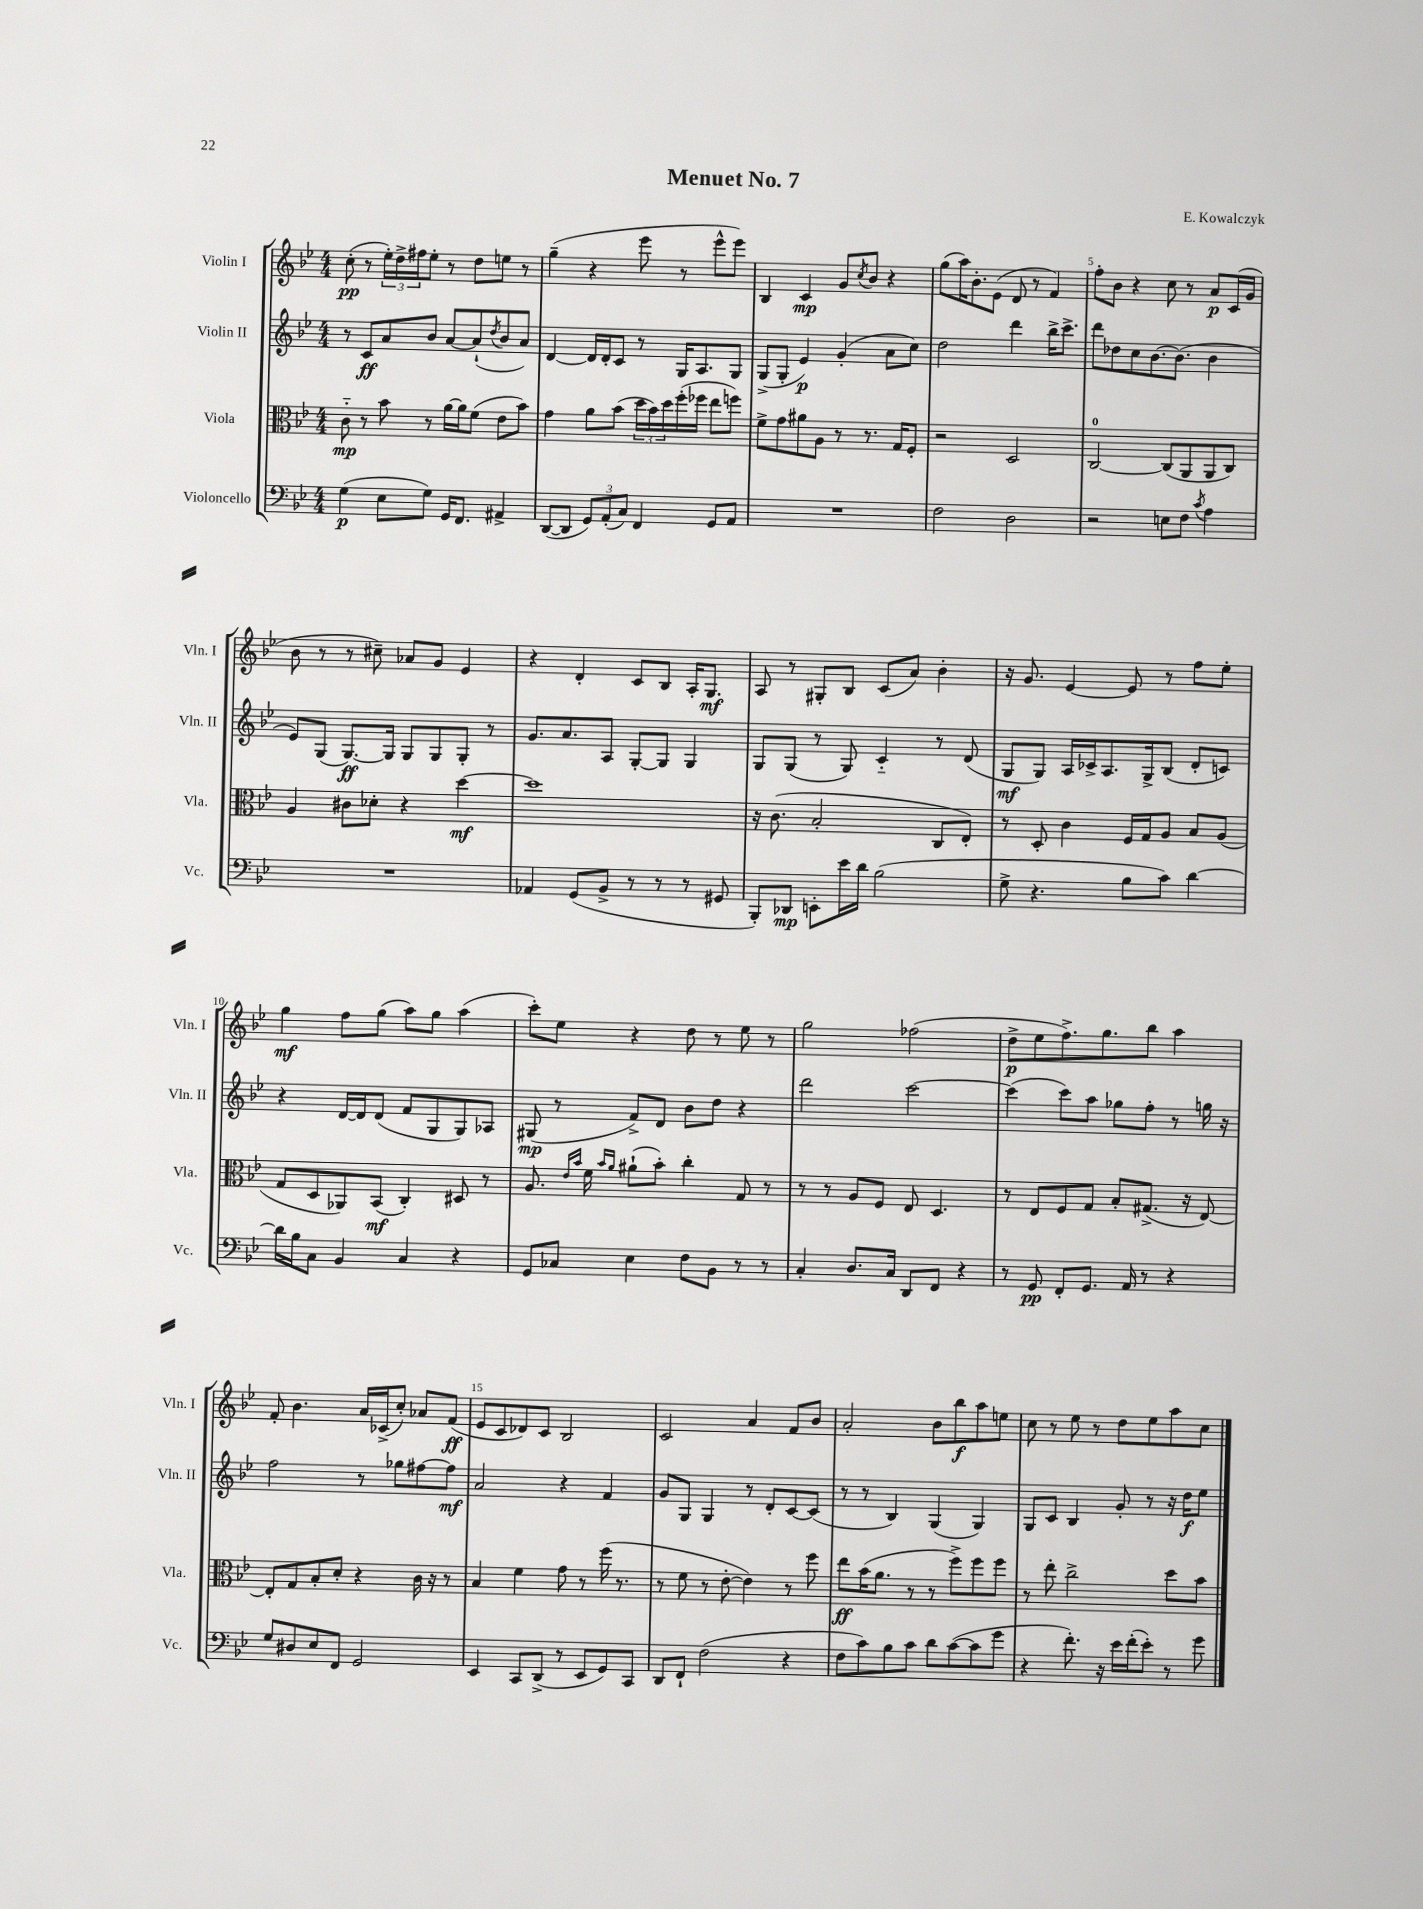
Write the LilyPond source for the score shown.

\header { title = "Menuet No. 7" composer = "E. Kowalczyk" }
<<
\new StaffGroup <<
\new Staff = "s0" \with { instrumentName = "Violin I" shortInstrumentName = "Vln. I" } {
    \clef treble \key bes \major \numericTimeSignature \time 4/4
    c''8-.\pp( r8 \tuplet 3/2 { ees''16-.) d''16-> fis''16 } ees''8-. r8 d''8 e''8 r8 |
    g''4--( r4 ees'''8 r8 ees'''8-^ ees'''8) |
    bes4 c'4\mp g'8 \acciaccatura { c''8 } bes'8 r4 |
    g''8( a''16) bes'8.-. ees'8( d'8 r8 f'4) |
    f''8-. bes'8 r4 c''8 r8 a'8\p c'16( g'16 |
    bes'8 r8 r8 cis''8--) aes'8 g'8 ees'4 |
    r4 d'4-. c'8 bes8 a16-. g8.\mf |
    a8 r8 gis8-. bes8 c'8( a'8) bes'4-. |
    r16 g'8. ees'4~ ees'8 r8 f''8 ees''8-. |
    g''4\mf f''8 g''8( a''8) g''8 a''4( |
    c'''8-.) ees''8 r4 d''8 r8 ees''8 r8 |
    g''2 fes''2( |
    d''8->\p ees''8 f''8.->) g''8. bes''8 a''4 |
    f'8-. bes'4. a'16 ces'16->( c''8-.) aes'8 f'8\ff( |
    ees'8 c'8 des'8) c'8 bes2 |
    c'2 a'4 f'8 bes'8 |
    a'2-. bes'8 bes''8\f a''8 e''8 |
    c''8 r8 ees''8 r8 d''8 ees''8 a''8 c''8 \bar "|." |
}
\new Staff = "s1" \with { instrumentName = "Violin II" shortInstrumentName = "Vln. II" } {
    \clef treble \key bes \major \numericTimeSignature \time 4/4
    r8 c'8\ff a'8 bes'8 a'8~ a'8-!( \acciaccatura { d''8 } bes'8 a'8) |
    d'4~ d'16 d'16-. c'8 r8 g16 a8. g8 |
    g8->( g8-. ees'4\p) g'4-.( a'8 c''8) |
    d''2 d'''4 bes''16-> c'''8.-> |
    d'''8 des''8 c''8 bes'8.~ bes'8.( bes'4 |
    ees'8) g8( g8.~\ff) g16 g8 g8 g8-. r8 |
    g'8. a'8. a8 g8~-. g8 g4 |
    g8 g8( r8 g8) c'4-_ r8 d'8( |
    g8\mf g8) a16 ces'16-> a8. g16-> bes8( d'8-. c'8) |
    r4 d'16~ d'16 d'8( f'8 g8 g8) aes8 |
    gis8\mp( r8 f'8->) d'8 bes'8 d''8 r4 |
    d'''2 c'''2~ |
    c'''4( c'''8) a''8 ges''8 f''8-. r8 g''16 r16 |
    f''2 r8 ges''8 fis''8~ fis''8\mf |
    a'2 r4 f'4 |
    g'8 g8 g4 r8 d'8-. c'8~ c'8( |
    r8 r8 bes4) g4( g4) |
    g8 c'8 bes4 g'8-. r8 r16 d''16\f ees''8 \bar "|." |
}
\new Staff = "s2" \with { instrumentName = "Viola" shortInstrumentName = "Vla." } {
    \clef alto \key bes \major \numericTimeSignature \time 4/4
    c'8-_\mp r8 bes'8 r8 a'16~ a'16 f'8( ees'8 bes'8) |
    g'4 a'8 bes'8( \tuplet 3/2 { d''16 bes'16) d''16 } f''16-.( fes''16 ees''8 f''8) |
    f'8-> g'8 ais'8 a8 r8 r8. g16 f8-. |
    r2 d2 |
    c2-0~ c8( a,8 a,8 c8) |
    a4 cis'8 des'8-. r4 d''4~\mf |
    d''1 |
    r16 c'8.( bes2-. c8 ees8-.) |
    r8 d8-. c'4 f16 g16 a8 bes8 a8( |
    g8 d8 aes,8) bes,8\mf( c4-.) dis8 r8 |
    a8. \grace { ees'16 bes'16 } f'16 \grace { bes'16 a'16 } ais'8-!( bes'8-.) c''4-. g8 r8 |
    r8 r8 a8 f8 ees8 d4. |
    r8 ees8 f8 g8 bes8-. gis8.->( r16 ees8~) |
    ees8-. g8 bes8-. d'8-. r4 c'16 r16 r8 |
    bes4 f'4 g'8 r8 f''16( r8. |
    r8 f'8 r8 ees'8~-. ees'4) r8 f''8 |
    ees''8\ff bes'16( a'8. r8 r8 f''8->) f''8 f''8 |
    r8 ees''8-. c''2-> d''8 bes'8 \bar "|." |
}
\new Staff = "s3" \with { instrumentName = "Violoncello" shortInstrumentName = "Vc." } {
    \clef bass \key bes \major \numericTimeSignature \time 4/4
    g4\p( ees8 g8) g,16 f,8. ais,4-> |
    d,8~( d,8 \tuplet 3/2 { g,8) a,8-.( c8) } f,4 g,8 a,8 |
    R1 |
    f2 d2 |
    r2 e8 f8 \acciaccatura { c'8 } a4 |
    R1 |
    aes,4 g,8( bes,8-> r8 r8 r8 gis,8 |
    bes,,8-.) des,8\mp e,8-. ees'16 d'16 bes2( |
    g8-> r4. bes8 c'8) d'4~ |
    d'16 bes16 c8 bes,4 c4 r4 |
    g,8 ces8 ees4 f8 bes,8 r8 r8 |
    c4-. d8. c16 d,8 f,8 r4 |
    r8 g,8\pp f,8-. g,8. a,16 r8 r4 |
    g8 dis8 ees8 f,8 g,2 |
    ees,4 c,8 d,8->( r8 ees,8 g,8) c,8 |
    d,8 f,8-! f2( r4 |
    f8 c'8) bes8 c'8 d'8 c'8~( c'8 g'8 |
    r4 f'8.-.) r16 ees'16 f'16-.( ees'8-.) r8 g'8 \bar "|." |
}
>>
>>
\layout { \context { \Score \override BarNumber.break-visibility = ##(#f #t #t) barNumberVisibility = #(every-nth-bar-number-visible 5) } }
